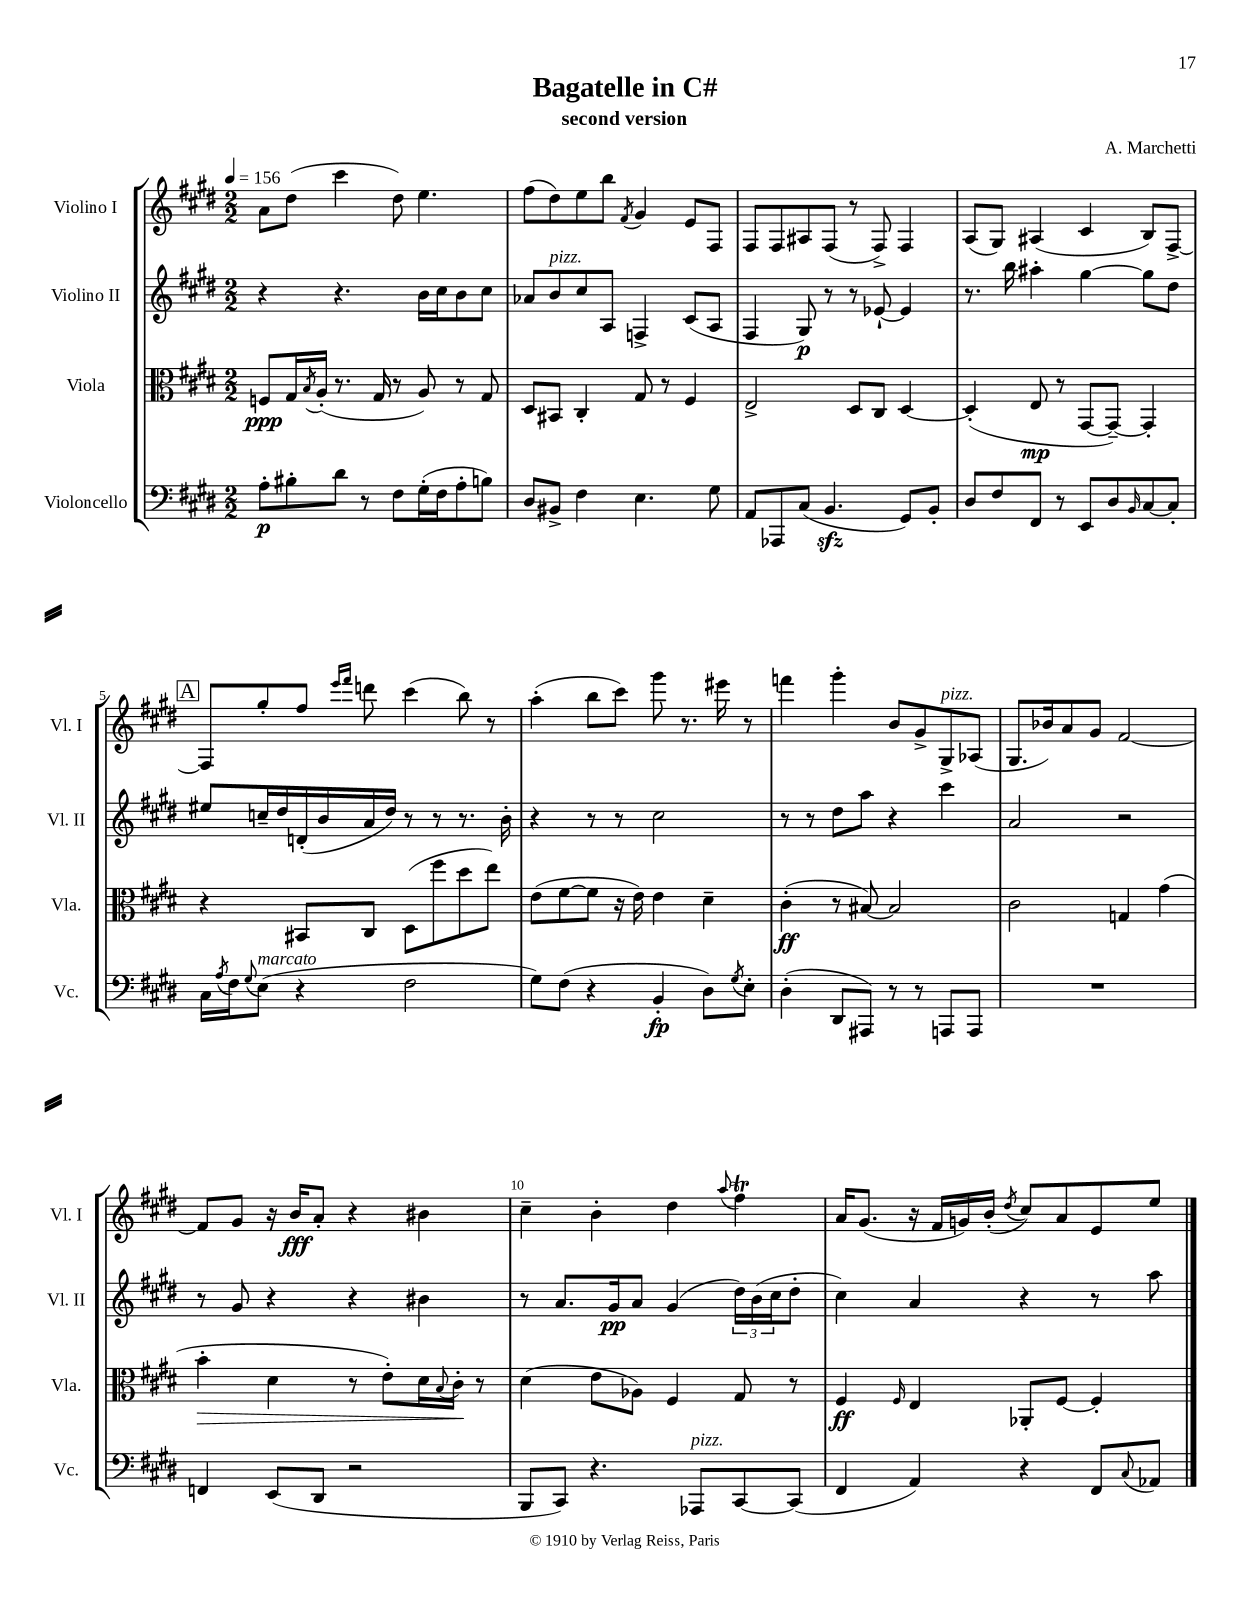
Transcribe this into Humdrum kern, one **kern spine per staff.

**kern	**dynam	**kern	**dynam	**kern	**dynam	**kern	**dynam
*part4	*part4	*part3	*part3	*part2	*part2	*part1	*part1
*staff4	*staff4	*staff3	*staff3	*staff2	*staff2	*staff1	*staff1
*I"Violoncello	*	*I"Viola	*	*I"Violino II	*	*I"Violino I	*
*I'Vc.	*	*I'Vla.	*	*I'Vl. II	*	*I'Vl. I	*
*clefF4	*	*clefC3	*	*clefG2	*	*clefG2	*
*k[f#c#g#d#]	*	*k[f#c#g#d#]	*	*k[f#c#g#d#]	*	*k[f#c#g#d#]	*
*M2/2	*	*M2/2	*	*M2/2	*	*M2/2	*
*MM156	*	*MM156	*	*MM156	*	*MM156	*
=1	=1	=1	=1	=1	=1	=1	=1
8A'\L	p	8Fn/L	ppp	4r	.	8a\L	.
8B#X'\	.	16G#/L	.	.	.	(8dd#\J	.
.	.	8qB/	.	.	.	.	.
.	.	(16A'/JJ	.	.	.	.	.
8d#\J	.	8.r	.	4.r	.	4ccc#\	.
8r	.	.	.	.	.	.	.
.	.	16G#/	.	.	.	.	.
8F#\L	.	8r	.	.	.	8dd#\)	.
(16G#'\L	.	8A/)	.	16b\LL	.	4.ee\	.
16F#\J	.	.	.	16cc#\J	.	.	.
8A'\	.	8r	.	8b\	.	.	.
8Bn\J)	.	8G#/	.	8cc#\J	.	.	.
=2	=2	=2	=2	=2	=2	=2	=2
8D#/L	.	8D#/L	.	8a-X/L	.	(8ff#\L	.
!	!	!	!	!LO:TX:a:i:t=pizz.	!	!	!
8BB#X^/J	.	8BB#X/J	.	8b/	.	8dd#\)	.
4F#\	.	4C#'/	.	8cc#/	.	8ee\	.
.	.	.	.	8A/J	.	8bb\J	.
.	.	.	.	.	.	8qf#/	.
4.E\	.	8G#/	.	4Fn^/	.	4g#/	.
.	.	8r	.	.	.	.	.
.	.	4F#/	.	(8c#/L	.	8e/L	.
8G#\	.	.	.	8A/J	.	8F#/J	.
=3	=3	=3	=3	=3	=3	=3	=3
8AA/L	.	2E^/	.	4F#/	.	8F#/L	.
8AAA-X/	.	.	.	.	.	8F#/	.
(8C#/J	.	.	.	8G#/)	p	8A#X/	.
4.BBzz/	.	.	.	8r	.	(8F#/J	.
.	.	8D#/L	.	8r	.	8r	.
.	.	8C#/J	.	[8e-X`/	.	8F#^/)	.
8GG#/L)	.	[4D#/	.	4e-/]	.	4F#/	.
8BB'/J	.	.	.	.	.	.	.
=4	=4	=4	=4	=4	=4	=4	=4
8D#/L	.	(4D#'/]	.	8.r	.	(8A/L	.
8F#/	.	.	.	.	.	8G#/J)	.
.	.	.	.	16bb\	.	.	.
8FF#/J	.	8E/	mp	4aa#X'\	.	(4A#X/	.
8r	.	8r	.	.	.	.	.
8EE/L	.	[8GG#/L	.	[4gg#\	.	4c#/	.
8D#/	.	8GG#~/J_)	.	.	.	.	.
16qqBB/	.	.	.	.	.	.	.
[8C#/	.	4GG#'/]	.	8gg#\L]	.	8B/L)	.
8C#'/J]	.	.	.	8dd#\J	.	[8F#^/J	.
!!LO:LB:g=z
!!LO:REH:place=s1:t=A
=5	=5	=5	=5	=5	=5	=5	=5
16C#\LL	.	4r	.	8ee#X/L	.	8F#/L]	.
8qA/	.	.	.	.	.	.	.
16F#\J	.	.	.	.	.	.	.
8qqG#/	.	.	.	.	.	.	.
!LO:TX:a:i:t=marcato	!	!	!	!	!	!	!
(8E\J	.	.	.	16ccn~/L	.	8gg#'/	.
.	.	.	.	16dd#/	.	.	.
4r	.	8BB#X/L	.	(16dn'/	.	8ff#/J	.
.	.	.	.	16b/	.	.	.
.	.	.	.	.	.	16qqeee/LL	.
.	.	.	.	.	.	16qqfff#/JJ	.
.	.	8C#/J	.	16a/	.	8dddn\	.
.	.	.	.	16dd#/JJ)	.	.	.
2F#\	.	(8D#\L	.	8r	.	(4ccc#\	.
.	.	8ff#\	.	8r	.	.	.
.	.	8dd#\	.	8.r	.	8bb\)	.
.	.	8ee\J)	.	.	.	8r	.
.	.	.	.	16b'\	.	.	.
=6	=6	=6	=6	=6	=6	=6	=6
8G#\L)	.	(8e\L	.	4r	.	(4aa'\	.
(8F#\J	.	[8f#\	.	.	.	.	.
4r	.	8f#\J]	.	8r	.	8bb\L	.
.	.	16r	.	8r	.	8ccc#\J)	.
.	.	16e\)	.	.	.	.	.
4BB'/	fp	4e\	.	2cc#\	.	8ggg#\	.
.	.	.	.	.	.	8.r	.
8D#\L)	.	4d#~\	.	.	.	.	.
.	.	.	.	.	.	16eee#X\	.
8qG#/	.	.	.	.	.	.	.
8E'\J	.	.	.	.	.	8r	.
=7	=7	=7	=7	=7	=7	=7	=7
(4D#'\	.	(4c#'\	ff	8r	.	4fffn\	.
.	.	.	.	8r	.	.	.
8DD#/L	.	8r	.	8dd#\L	.	4ggg#'\	.
8AAA#X/J)	.	[8B#X/)	.	8aa\J	.	.	.
8r	.	2B#/]	.	4r	.	8b/L	.
8r	.	.	.	.	.	8g#^/	.
!	!	!	!	!	!	!LO:TX:a:i:t=pizz.	!
8AAAn/L	.	.	.	4ccc#\	.	8G#^/	.
8AAA/J	.	.	.	.	.	(8A-X/J	.
=8	=8	=8	=8	=8	=8	=8	=8
1r	.	2c#\	.	2a/	.	8.G#/L	.
.	.	.	.	.	.	16b-X/k)	.
.	.	.	.	.	.	8a/	.
.	.	.	.	.	.	8g#/J	.
.	.	4Gn/	.	2r	.	[2f#/	.
.	.	(4g#\	.	.	.	.	.
!!LO:LB:g=z
=9	=9	=9	=9	=9	=9	=9	=9
!	!	!	!LO:HP:b	!	!	!	!
4FFn/	.	4b'\	>	8r	.	8f#/L]	.
.	.	.	.	8g#/	.	8g#/J	.
(8EE/L	.	4d#\	.	4r	.	16r	.
.	.	.	.	.	.	16b/KL	fff
8DD#/J	.	.	.	.	.	8a'/J	.
2r	.	8r	.	4r	.	4r	.
.	.	8e'\L)	.	.	.	.	.
.	.	16d#\L	.	4b#X\	.	4b#X\	.
.	.	8qqB/	.	.	.	.	.
.	.	16c#'\JJ	.	.	.	.	.
.	.	8r	]	.	.	.	.
=10	=10	=10	=10	=10	=10	=10	=10
8BBB/L	.	(4d#\	.	8r	.	4cc#~\	.
8CC#/J)	.	.	.	8.a/L	.	.	.
4.r	.	8e\L	.	.	.	4b'\	.
.	.	.	.	16g#/k	pp	.	.
.	.	8A-X\J)	.	8a/J	.	.	.
.	.	4F#/	.	(4g#/	.	4dd#\	.
!LO:TX:a:i:t=pizz.	!	!	!	!	!	!	!
8AAA-X/L	.	.	.	.	.	.	.
.	.	.	.	.	.	8qqaa/	.
[8CC#/	.	8G#/	.	24dd#\LL)	.	4ff#T\	.
.	.	.	.	(24b\	.	.	.
.	.	.	.	24cc#\J	.	.	.
(8CC#/J]	.	8r	.	8dd#'\J	.	.	.
=11	=11	=11	=11	=11	=11	=11	=11
4FF#/	.	4F#/	ff	4cc#\)	.	16a/KL	.
.	.	.	.	.	.	(8.g#/J	.
.	.	16qqF#/	.	.	.	.	.
4AA/)	.	4E/	.	4a/	.	16r	.
.	.	.	.	.	.	16f#/LL	.
.	.	.	.	.	.	16gn/)	.
.	.	.	.	.	.	(16b'/JJ	.
.	.	.	.	.	.	8qdd#/	.
4r	.	8AA-X'/L	.	4r	.	8cc#/L)	.
.	.	[8F#/J	.	.	.	8a/	.
8FF#/L	.	4F#'/]	.	8r	.	8e/	.
8qqC#/	.	.	.	.	.	.	.
8AA-X/J	.	.	.	8aa\	.	8ee/J	.
==	==	==	==	==	==	==	==
*-	*-	*-	*-	*-	*-	*-	*-
